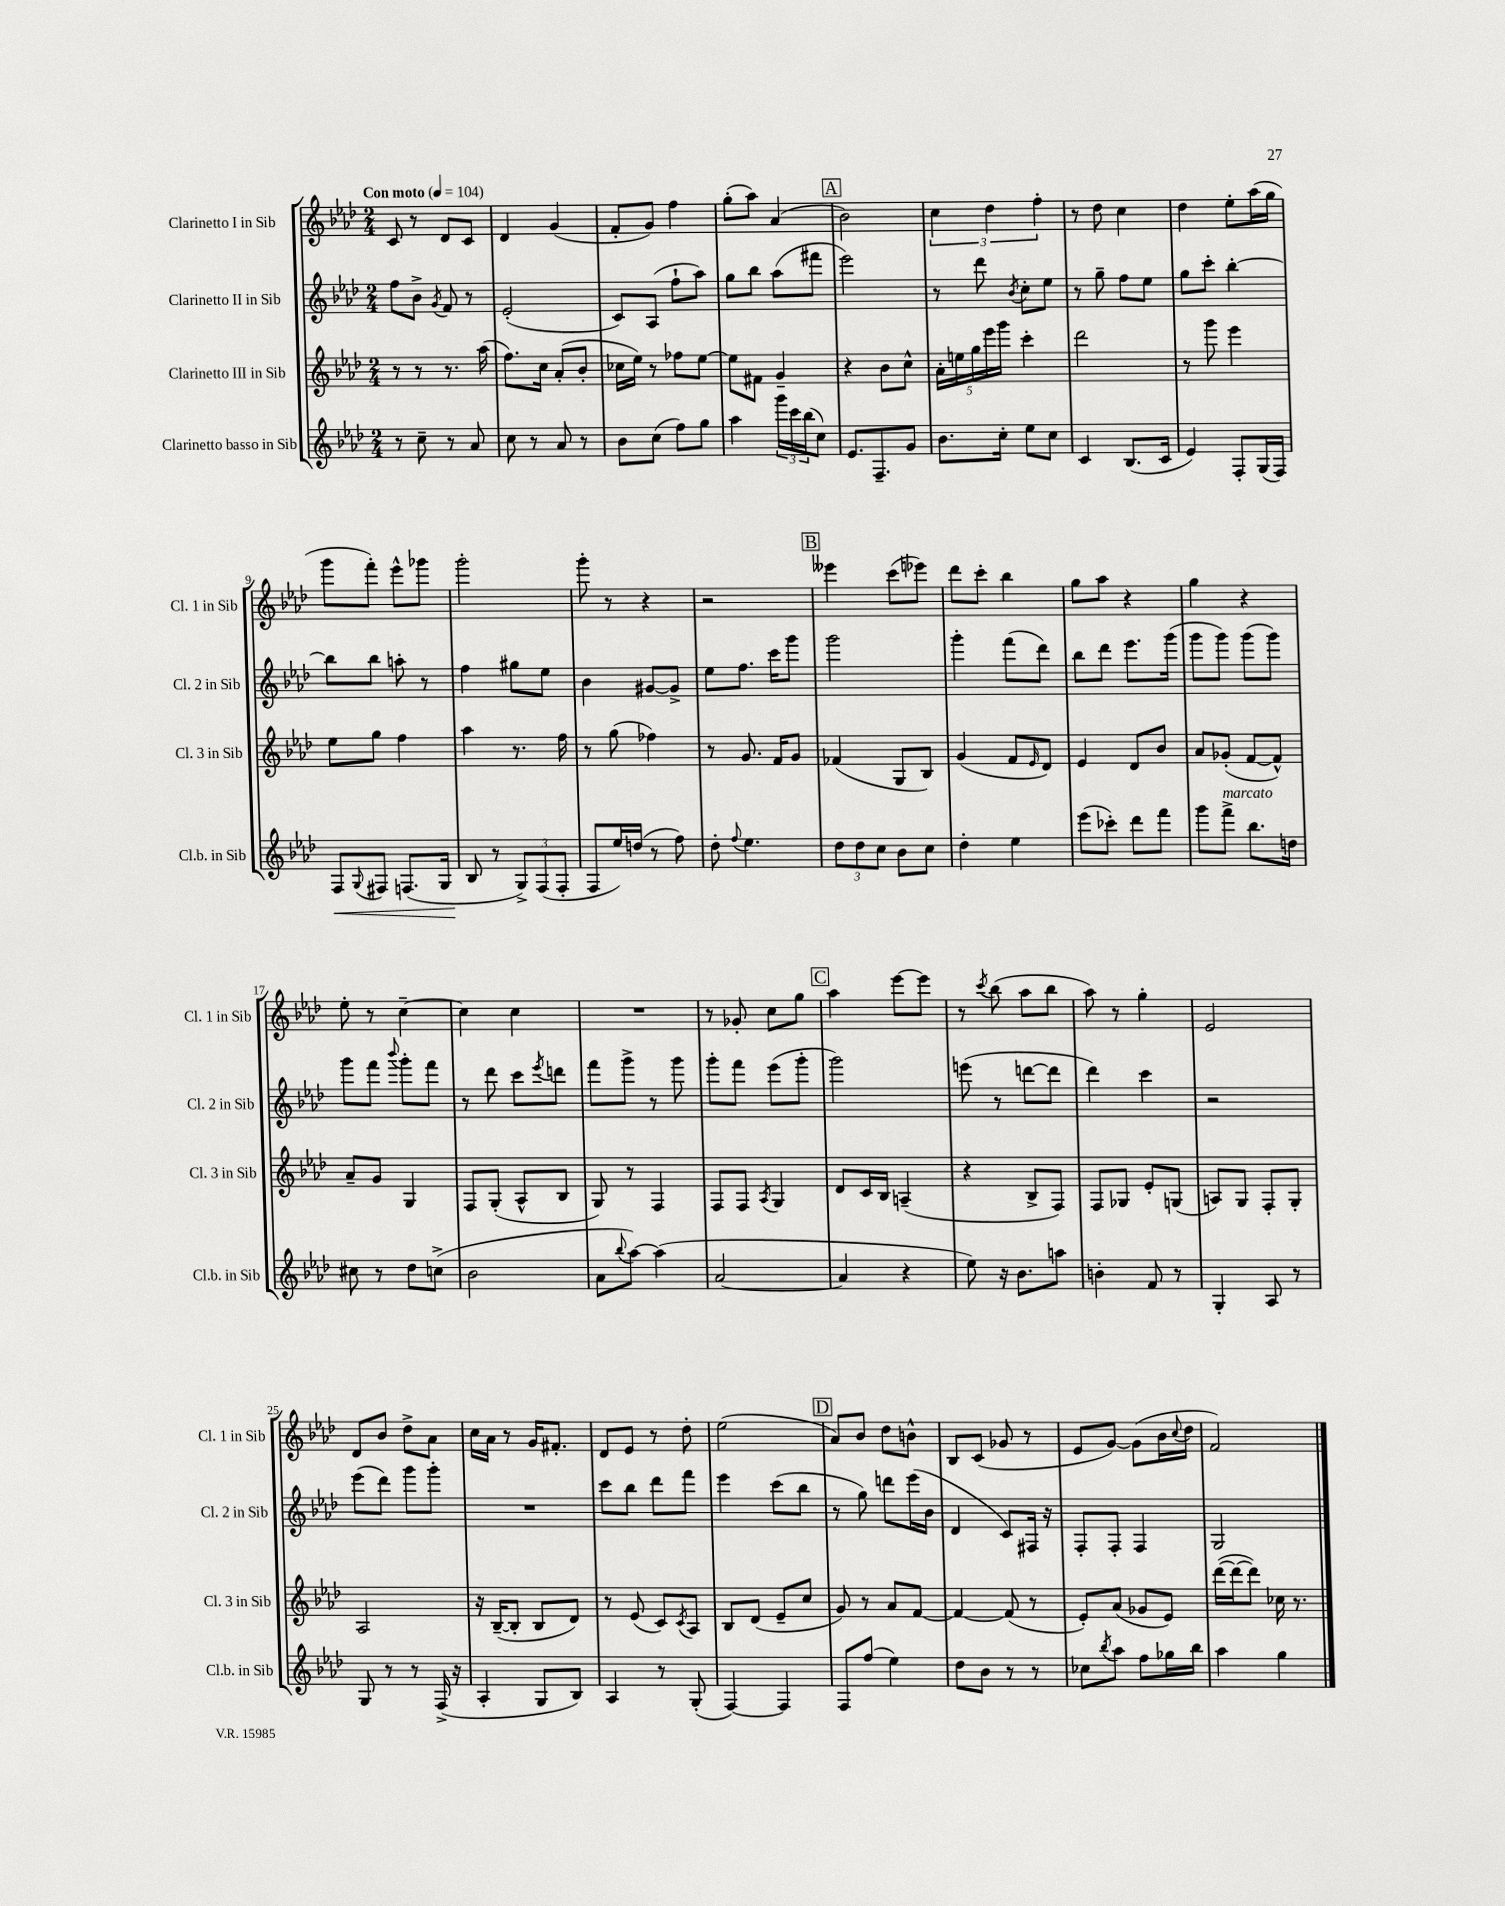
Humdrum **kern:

**kern	**kern	**kern	**kern
*staff4	*staff3	*staff2	*staff1
*clefG2	*clefG2	*clefG2	*clefG2
*k[b-e-a-d-]	*k[b-e-a-d-]	*k[b-e-a-d-]	*k[b-e-a-d-]
*M2/4	*M2/4	*M2/4	*M2/4
*MM104	*MM104	*MM104	*MM104
8r	8r	8ff	8c
8cc~	8r	8b-^	8r
.	.	8qg	.
8r	8.r	8f	8d-
8a-	.	8r	8c
.	(16aa-	.	.
=	=	=	=
8cc	8.ff)	(2e-'	4d-
8r	.	.	.
.	16cc	.	.
8a-	(8a-'	.	(4g
8r	8b-'	.	.
=	=	=	=
8b-	16cc-	8c)	8f'
.	16ee-)	.	.
(8cc	8r	(8A-	8g)
8ff)	8ff-	8ff`	4ff
8gg	[8ee-	8aa-)	.
=	=	=	=
4aa-	8ee-]	8gg	(8gg'
.	8f#	8bb-	8aa-)
24ggg	4g~	(8aa-	(4a-
24ccc	.	.	.
(24bb-	.	.	.
8cc)	.	8fff#	.
=	=	=	=
8.e-	4r	2eee-)	2b-)
8.F~	.	.	.
.	8b-	.	.
8g	8cc^^	.	.
=	=	=	=
8.b-	20a-'	8r	6cc
.	20ee	.	.
.	20gg	.	.
.	.	8ddd-	.
.	20eee-	.	.
.	.	.	6dd-
16cc'	.	.	.
.	20ggg	.	.
.	.	8qb-	.
8ee-	4ccc'	8cc'	.
.	.	.	6ff'
8cc	.	8ee-	.
=	=	=	=
4c	2ddd-	8r	8r
.	.	8gg~	8dd-
(8.B-	.	8ff	4cc
.	.	8ee-	.
16c	.	.	.
=	=	=	=
4e-)	8r	8gg	4dd-
.	8ggg	8ccc'	.
8F'	4eee-	[4bb-'	8ee-'
(16G	.	.	(16aa-
16F)	.	.	16gg
=	=	=	=
8F	8ee-	8bb-]	8ggg
8qqG	.	.	.
8F#	8gg	8bb-	8fff')
(8.F	4ff	8aa'	8eee-^^
.	.	8r	8ggg-
16G	.	.	.
=	=	=	=
8B-	4aa-	4ff	2ggg'
8r	.	.	.
12G^)	8.r	8gg#	.
(12F	.	.	.
.	.	8ee-	.
12F'	.	.	.
.	16ff	.	.
=	=	=	=
8F	8r	4b-	8ggg'
16ee-)	(8gg	.	8r
(16dd	.	.	.
8r	4ff-)	[8g#	4r
8ff)	.	8g#^]	.
=	=	=	=
8dd-'	8r	8ee-	2r
8qqff	.	.	.
4.ee-	8.g	8.ff	.
.	16f	16ccc	.
.	8g	8ggg	.
=	=	=	=
12dd-	(4f-	2ggg	4eee--
12dd-	.	.	.
12cc	.	.	.
8b-	8G	.	(8ccc
8cc	8B-)	.	8eee-)
=	=	=	=
4dd-'	(4g	4ggg'	8ddd-
.	.	.	8ccc'
4ee-	8f	(8fff	4bb-
.	16qqe-	.	.
.	8d-)	8ddd-)	.
=	=	=	=
(8eee-	4e-	8bb-	8gg
8ccc-')	.	8ddd-	8aa-
8ddd-	8d-	8.eee-	4r
8fff	8b-	.	.
.	.	(16ggg	.
=	=	=	=
8ggg	8a-	8ggg	4gg
8fff^	(8g-'	8ggg)	.
8.bb-	[8f	(8ggg	4r
.	8f^^])	8ggg)	.
16dd	.	.	.
=	=	=	=
8cc#	8a-~	8ggg	8ee-'
8r	8g	8fff	8r
.	.	8qqbbb-	.
8dd-	4G	8ggg'	[4cc~
(8cc^	.	8fff	.
=	=	=	=
2b-	8F	8r	4cc]
.	(8G'	8ddd-	.
.	8A-^^	8ccc	4cc
.	.	8qeee-	.
.	8B-	8ddd	.
=	=	=	=
8a-	8G)	8fff	2r
8qqbb-	.	.	.
[8aa-)	8r	8ggg^	.
(4aa-]	4F	8r	.
.	.	8ggg	.
=	=	=	=
[2a-	8F	8ggg'	8r
.	8F	8fff	8g-'
.	8qA-	.	.
.	4G	(8eee-	8cc
.	.	8ggg'	8gg
=	=	=	=
4a-]	8d-	2ggg)	4aa-
.	16c	.	.
.	16B-	.	.
4r	(4A~	.	[8eee-
.	.	.	8eee-]
=	=	=	=
8ee-)	4r	(8eee	8r
.	.	.	8qccc
16r	.	8r	(8bb-
8.b-	.	.	.
.	8B-^	[8ddd	8aa-
8aa	8F)	8ddd]	8bb-
=	=	=	=
4b'	8F	4ddd-)	8aa-)
.	8G-	.	8r
8f	8e-'	4ccc	4gg'
8r	(8G	.	.
=	=	=	=
4G'	8A)	2r	2e-
.	8G	.	.
8A-	8F'	.	.
8r	8G'	.	.
=	=	=	=
8G	2A-	(8eee-	8d-
8r	.	8ddd-)	8b-
8r	.	8ggg	8dd-^
(16F^	.	8ggg'	8a-
16r	.	.	.
=	=	=	=
4A-'	16r	2r	16cc
.	([16B-~	.	16a-
.	8B-']	.	8r
8G	8B-	.	16g
.	.	.	8.f#'
8B-)	8d-)	.	.
=	=	=	=
4A-	8r	8ccc	8d-
.	(8e-	8bb-	8e-
8r	8c)	8ddd-	8r
.	8qc	.	.
(8G'	8A-	8fff	8dd-'
=	=	=	=
[4F)	8B-	4eee-	(2ee-
.	(8d-	.	.
4F]	8e-~	(8ccc	.
.	8cc	8bb-	.
=	=	=	=
8F	8g)	8r	8a-)
(8ff	8r	8gg)	8b-
4ee-)	8a-	8ddd	8dd-
.	[8f	(16eee-	8b^^
.	.	16b-	.
=	=	=	=
8dd-	4f_	4d-	8B-
8b-	.	.	(8c
8r	(8f]	8c)	8g-
8r	8r	16F#	8r
.	.	16r	.
=	=	=	=
8cc-	8e-')	8F'	8e-
8qbb-	.	.	.
8aa-	(8a-	8F'	[8g)
8ff	8g-	4F	(8g]
16gg-	8e-)	.	16b-
.	.	.	8qqcc
16bb-	.	.	16dd-
=	=	=	=
4aa-	([16ddd-	2G	2f)
.	16ddd-_	.	.
.	8ddd-])	.	.
4gg	16cc-	.	.
.	8.r	.	.
==	==	==	==
*-	*-	*-	*-
